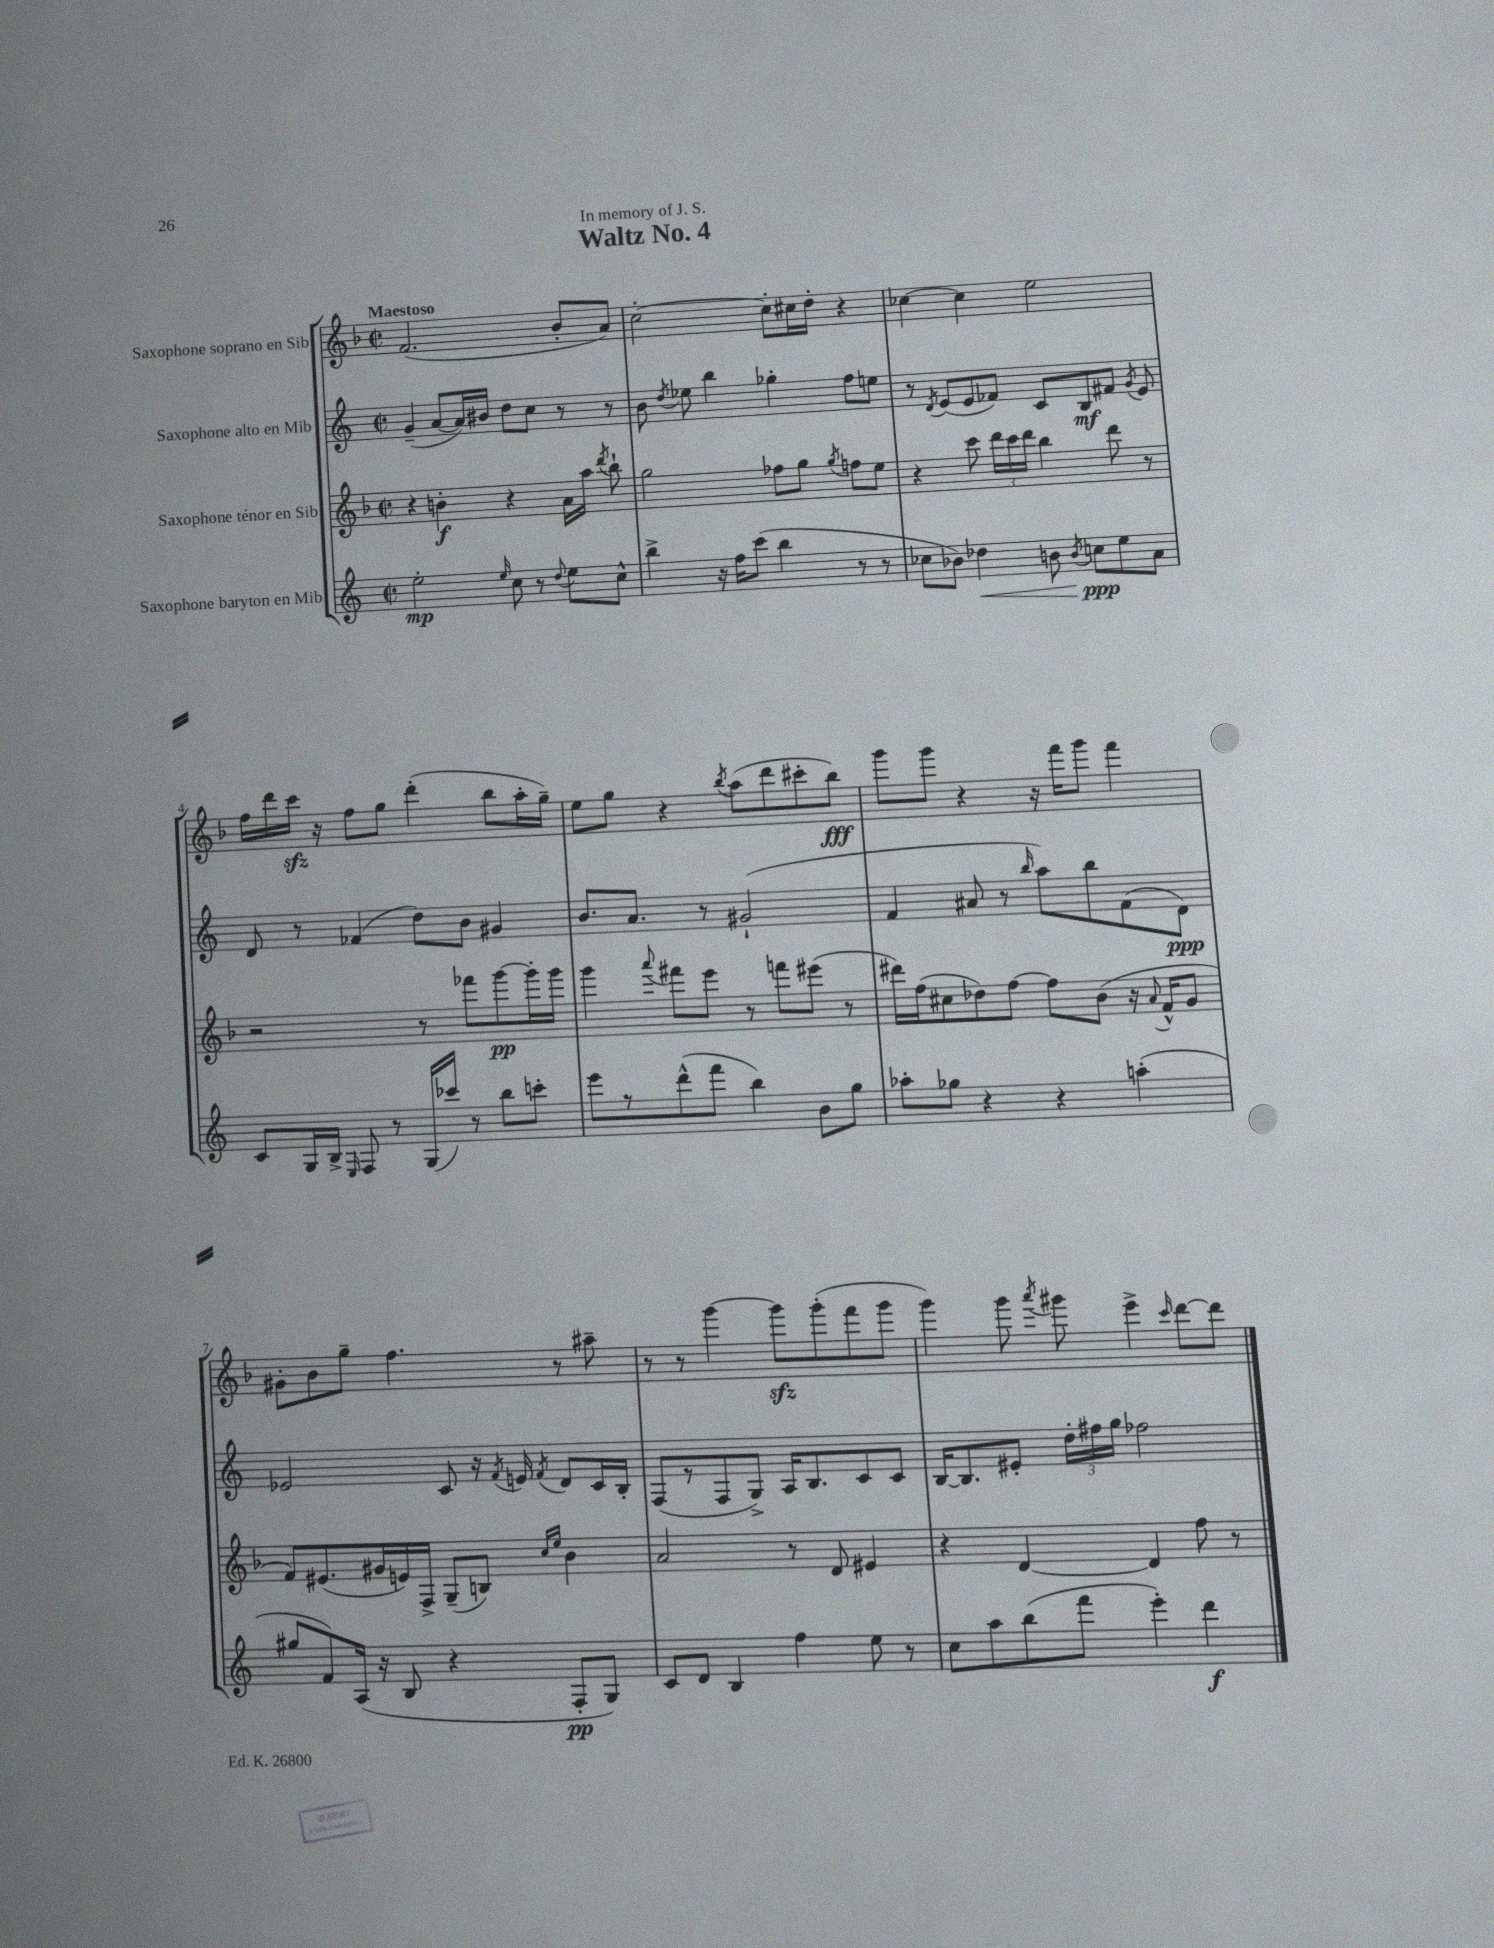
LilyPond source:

\header { title = "Waltz No. 4" dedication = "In memory of J. S." }
<<
\new StaffGroup <<
\new Staff = "s0" \with { instrumentName = "Saxophone soprano en Sib" } {
    \clef treble \key f \major \defaultTimeSignature \time 2/2 \tempo "Maestoso"
    \autoBeamOff f'2.( bes'8[-. a'8]) |
    c''2~-. c''8[-. cis''16 d''16]-. r4 |
    ces''4~ ces''4 e''2 |
    f''16[ d'''16 c'''16]\sfz r16 f''8[ g''8] d'''4-.( bes''8[ a''16-. g''16]--) |
    e''8[ g''8] r4 \acciaccatura { bes''8 } a''8[( d'''8 cis'''8-. bes''8]\fff) |
    g'''8[ g'''8] r4 r16 f'''16[ g'''8] f'''4 |
    gis'8[-. bes'8 g''8]-- f''4. r8 ais''8-- |
    r8 r8 g'''4~ g'''8[\sfz g'''8-.( f'''8 g'''8] |
    g'''4) g'''8 \acciaccatura { a'''8 } gis'''8 e'''4-> \grace { c'''16 } d'''8[~ d'''8] \bar "|." |
}
\new Staff = "s1" \with { instrumentName = "Saxophone alto en Mib" } {
    \clef treble \key c \major \defaultTimeSignature \time 2/2
    \autoBeamOff g'4--( a'8[~ a'16) bis'16] d''8[ c''8] r8 r8 |
    b'8 \acciaccatura { d''8 } ees''8 b''4 ges''4-. f''8[ e''8] |
    r8 \acciaccatura { d'8 } e'8[( e'8 fes'8]) c'8[ b8\mf fis'8] \acciaccatura { g'8 } e'8 |
    d'8 r8 fes'4( d''8[) b'8] gis'4 |
    b'8.[ a'8.] r8 gis'2-!( |
    f'4 ais'8 r8 \grace { b''16 } a''8[) b''8 f'8( d'8]\ppp) |
    ees'2 c'8 r16 \acciaccatura { f'8 } e'16 \acciaccatura { f'8 } d'8[ c'16 b16]-. |
    f8[( r8 f8 g8]->) a16[ b8. c'8 c'8] |
    b16[~ b8. eis'8]-. \tuplet 3/2 { d''16[-. fis''16 g''16] } fes''2 \bar "|." |
}
\new Staff = "s2" \with { instrumentName = "Saxophone ténor en Sib" } {
    \clef treble \key f \major \defaultTimeSignature \time 2/2
    \autoBeamOff r4 b'4-.\f r4 a'16[ a''16] \acciaccatura { d'''8 } bes''8-! |
    g''2 fes''8[ g''8] \acciaccatura { g''8 } f''8[ e''8] |
    r4 c'''8 \tuplet 3/2 { d'''16[ c'''16 d'''16] } bes''4 d'''8 r8 |
    r2 r8 fes'''8[ g'''8~\pp g'''16-. g'''16] |
    g'''4 \appoggiatura { a'''8 } fis'''8[ e'''8] r8 f'''8[ eis'''8]( r8 |
    dis'''16[) f''16( cis''8 des''8) f''8]~ f''8[ bes'8]( r16 \appoggiatura { a'8 } f'16[-^ g'8] |
    f'8[) eis'8.( gis'16 e'16) f16]-> g8[--( b8]) \grace { c''16[ e''16] } bes'4 |
    a'2 r8 d'8 eis'4 |
    r4 d'4~ d'4 f''8 r8 \bar "|." |
}
\new Staff = "s3" \with { instrumentName = "Saxophone baryton en Mib" } {
    \clef treble \key c \major \defaultTimeSignature \time 2/2
    \autoBeamOff e''2-.\mp \grace { e''16 } c''8 r8 \appoggiatura { d''8 } e''8[ c''8]-^ |
    b''4-> r16 f''16[ c'''8]( b''4 r8 r8 |
    ces''8[ bes'8]) des''4\< b'8 \acciaccatura { b'8 } c''8[\ppp\! e''8 a'8] |
    c'8[ g16 b16]-> \grace { e16 } f8 r8 g16[( ces'''16]) r8 b''8[ c'''8]-. |
    e'''8[ r8 d'''8-^( f'''8] b''4) b'8[ g''8] |
    aes''8[-. ges''8] r4 r4 a''4-.( |
    gis''8[ f'8) a16]( r16 b8 r4 f8[-.\pp g8]) |
    c'8[ d'8] b4 f''4 e''8 r8 |
    c''8[ a''8 b''8( f'''8] e'''4-.) d'''4\f \bar "|." |
}
>>
>>
